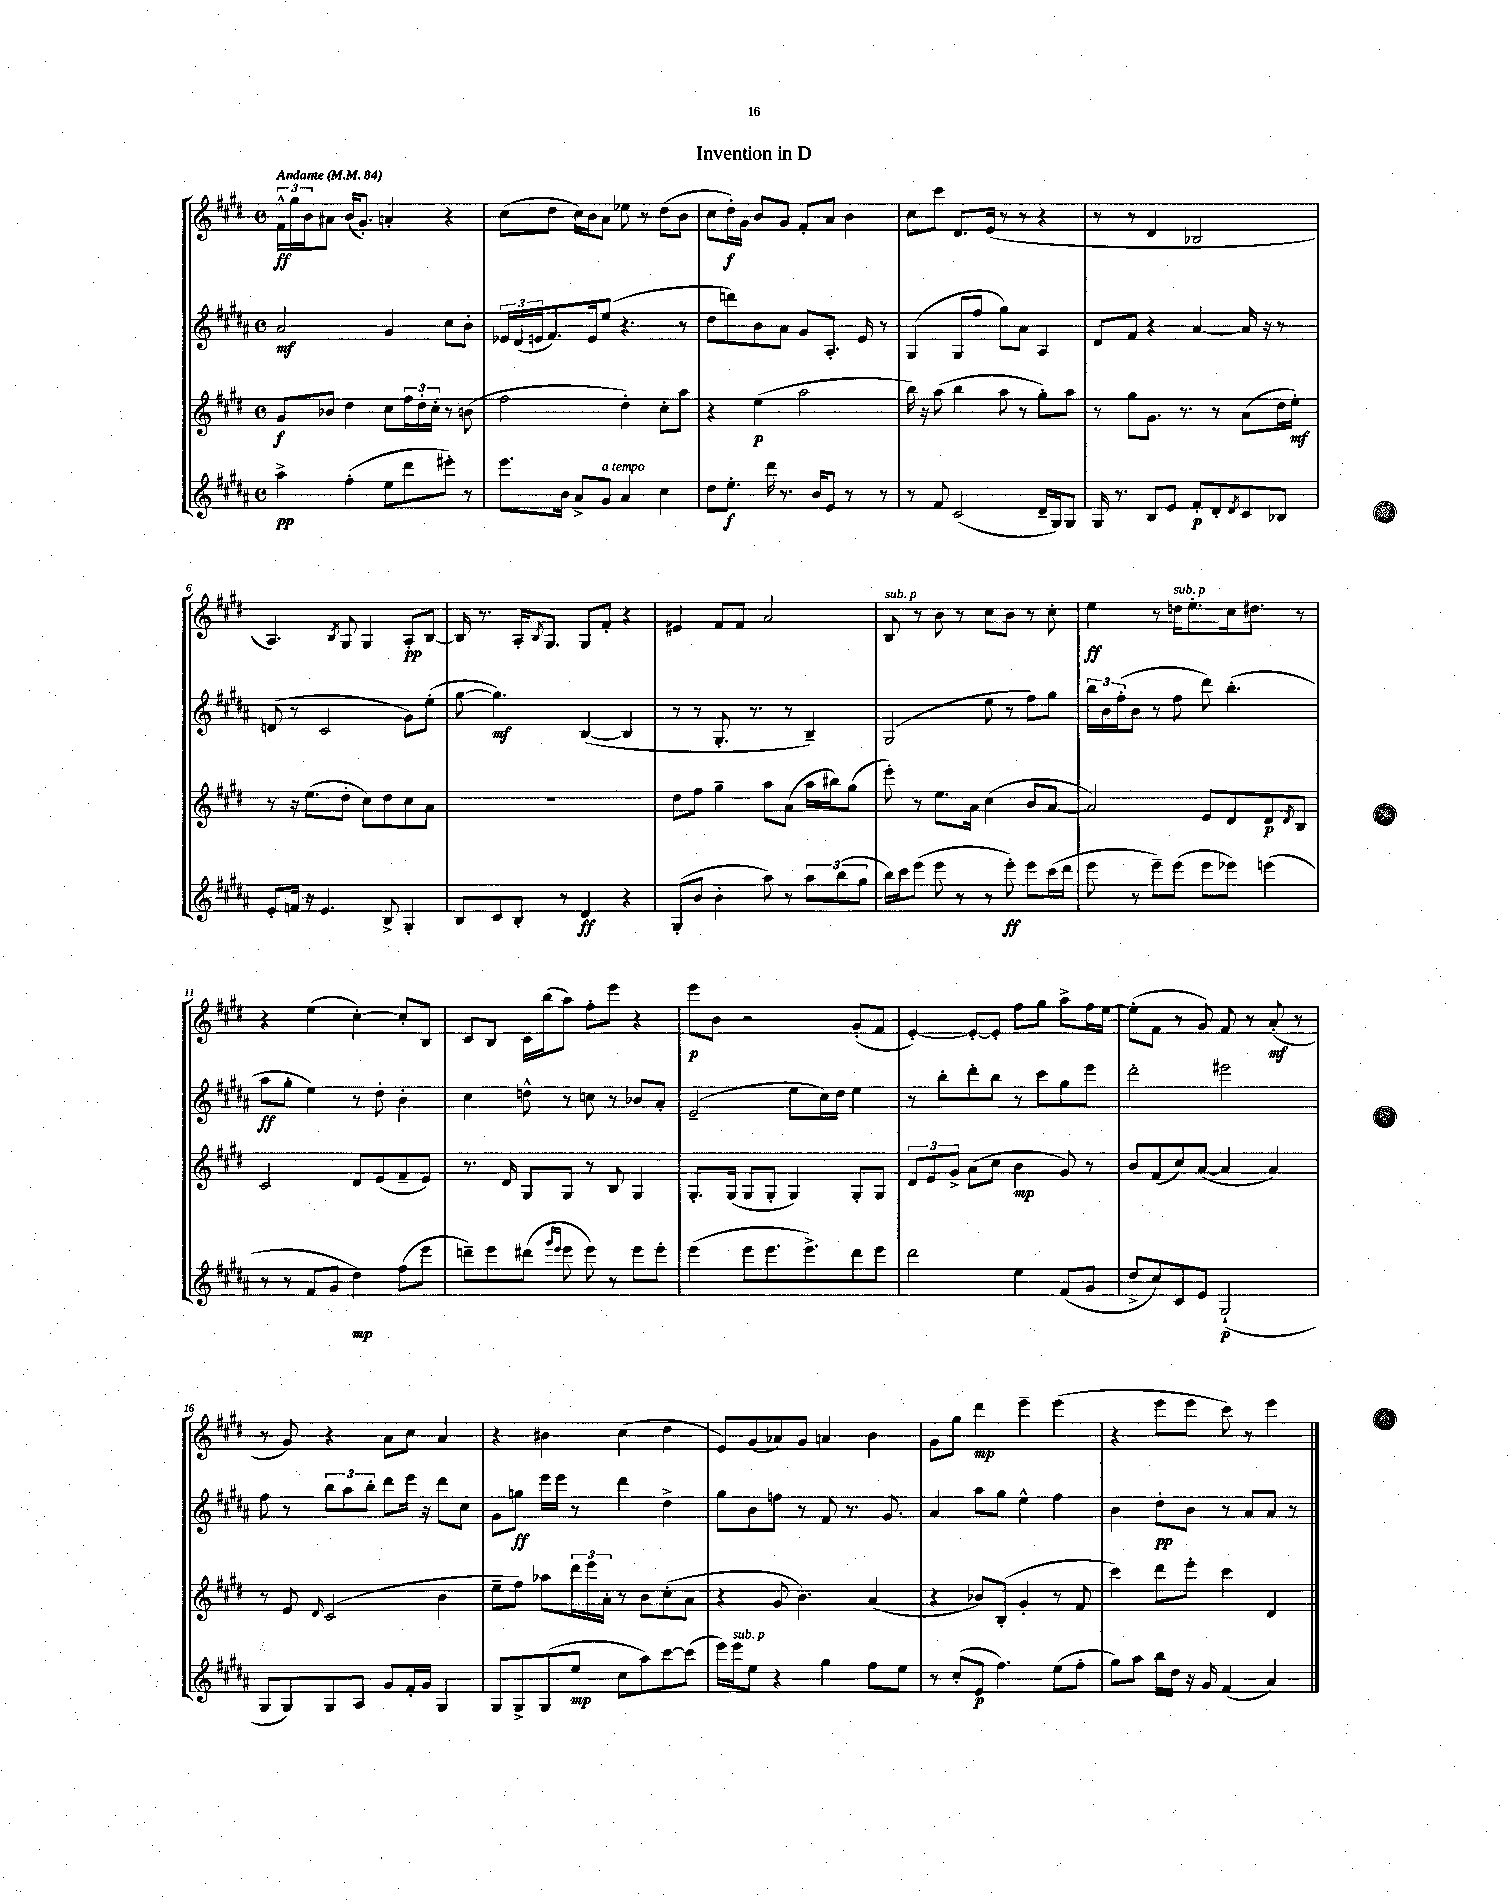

**kern	**kern	**kern	**kern
*staff4	*staff3	*staff2	*staff1
*clefG2	*clefG2	*clefG2	*clefG2
*k[f#c#g#d#a#]	*k[f#c#g#d#]	*k[f#c#g#d#a#]	*k[f#c#g#d#]
*M4/4	*M4/4	*M4/4	*M4/4
*met(c)	*met(c)	*met(c)	*met(c)
*MM84	*MM84	*MM84	*MM84
4aa#^	8g#	2a#	24f#^^
.	.	.	24gg#
.	.	.	24b
.	8b-	.	8a#
(4ff#'	4dd#	.	(16b
.	.	.	8.g#')
8ee	8cc#	4g#	4a'
8ddd#	24ff#	.	.
.	24dd#'	.	.
.	24cc#'	.	.
8eee#')	8r	8cc#	4r
8r	(8b	8b'	.
=	=	=	=
8.eee	2ff#	24e-	(8cc#
.	.	(24d#	.
.	.	24e	.
.	.	8.f#)	8dd#
16b	.	.	.
8a#^	.	.	16cc#)
.	.	16e	16b
8g#	.	(8ee	8a
4a#	4dd#')	4.r	8ee-
.	.	.	8r
4cc#	8cc#'	.	(8dd#
.	8aa	8r	8b
=	=	=	=
8dd#	4r	8dd#	8cc#
8.ee'	.	8ddd)	16dd#')
.	.	.	16g#
.	(4ee	8b	8b
16ddd#	.	.	.
8.r	.	8a#	8g#
.	2aa	8g#	8f#'
16b	.	.	.
8e	.	8.A#'	8a
8r	.	.	4b
.	.	16e	.
8r	.	8r	.
=	=	=	=
8r	16bb)	(4G#	8cc#
.	16r	.	.
8f#	(8aa	.	8ccc#
(2c#	4bb	8G#	8.d#
.	.	8ff#	.
.	.	.	(16e
.	8aa	8gg#)	8r
.	8r	8a#	8r
16d#~	8gg#')	4A#	4r
16G#)	.	.	.
8G#	8aa	.	.
=	=	=	=
16G#	8r	8d#	8r
8.r	.	.	.
.	8gg#	8f#	8r
8B	8.g#	4r	4d#
8e	.	.	.
.	8.r	.	.
8f#'	.	[4a#	2B-
8d#'	8r	.	.
8qd#	.	.	.
8c#	(8a	16a#]	.
.	.	16r	.
8B-	16dd#	8r	.
.	16ee')	.	.
=	=	=	=
8e'	8r	(8d	4.A)
16f	16r	8r	.
16r	(8.ee	.	.
4.e	.	2c#	.
.	.	.	8qB
.	8dd#'	.	8G#
.	8cc#)	.	4G#
8B^	8dd#	.	.
4G#'	8cc#	8g#)	8A'
.	8a	(8ee'	[8B
=	=	=	=
8B	1r	[8gg#	16B]
.	.	.	8.r
8c#	.	4.gg#])	.
8B'	.	.	16A'
.	.	.	8qB
.	.	.	8.G#
8r	.	.	.
4d#	.	([4B	8G#
.	.	.	8f#'
4r	.	4B]	4r
=	=	=	=
(8G#'	8dd#	8r	4e#
8b	8ff#	8r	.
4b'	4gg#~	8.G#'	8f#
.	.	.	8f#
.	.	8.r	.
8aa#)	8aa	.	2a
8r	(8a	8r	.
12aa#	16aa	4B~)	.
.	16bb#)	.	.
(12bb	.	.	.
.	(8gg#	.	.
12gg#	.	.	.
=	=	=	=
16bb)	8eee')	(2G#	8B
16ccc#	.	.	.
(8eee	8r	.	8r
8eee	8.ee	.	8b
8r	.	.	8r
.	16a	.	.
8r	(4cc#	8ee	8cc#
8eee')	.	8r	8b
8eee	8b	8ff#)	8r
(16ccc#	[8a	8gg#	8cc#'
16ddd#	.	.	.
=	=	=	=
8eee	2a])	24bb	4ee
.	.	24b	.
.	.	(24ff#'	.
8r	.	8b	.
8eee~)	.	8r	8r
(8eee	.	8ff#	16dd
.	.	.	8.ee'
8eee	8e	8ddd#)	.
8eee-)	8d#	(4.bb'	16cc#
.	.	.	8.dd#
(4eee	8d#	.	.
.	8qd#	.	.
.	8B	.	8r
=	=	=	=
8r	2c#	8aa#	4r
8r	.	8gg#'	.
8f#	.	4ee)	(4ee
8g#	.	.	.
4dd#)	8d#	8r	[4cc#')
.	(8e	8dd#'	.
(8ff#	8f#~	4b'	8cc#']
8eee	8e)	.	8B
=	=	=	=
8ddd~)	8.r	4cc#	8c#
8eee	.	.	8B
.	16d#	.	.
(8ddd#	8G#	8dd^^	16c#
.	.	.	(16bb
16qqggg#	.	.	.
16qqeee	.	.	.
8eee	8G#	8r	8aa)
8eee)	8r	8cc	8ff#'
8r	8B	8r	8eee
8eee	4G#	8b-	4r
8eee'	.	8a#'	.
=	=	=	=
(4eee	8.G#'	(2e~	8eee
.	.	.	8b
.	(16G#	.	.
8eee	8G#	.	2r
8.eee	8G#'	.	.
.	4G#)	8ee	.
8.eee^)	.	.	.
.	.	16cc#)	.
.	.	16dd#	.
8ddd#	8G#'	4ee	(8g#'
8eee	8G#	.	8f#
=	=	=	=
2ddd#	12d#	8r	[4e')
.	12e	.	.
.	.	8bb'	.
.	12g#^	.	.
.	(8a	8ddd#'	8e'_
.	8cc#	8bb	8e']
4ee	4b	8r	8ff#
.	.	8ccc#	8gg#
(8f#	8g#)	8gg#	8aa^
8g#	8r	8eee	16ff#
.	.	.	[16ee
=	=	=	=
8dd#^	8b	2ddd#'	(8ee']
8cc#)	(8f#	.	8f#
8c#	8cc#)	.	8r
8e	([8a	.	8g#)
(2G#`	4a]	2eee#	8f#
.	.	.	8r
.	4a)	.	(8a'
.	.	.	8r
=	=	=	=
8G#	8r	8ff#	8r
8G#)	8e	8r	8g#)
.	16qqd#	.	.
8G#	(2c#	12bb	4r
.	.	12aa#	.
8A#	.	.	.
.	.	12bb'	.
8g#	.	8ddd#	8a
16f#'	.	16eee	8cc#
16g#	.	16r	.
4G#	4b	8ddd#	4a
.	.	8cc#	.
=	=	=	=
8G#	8ee~	8g#	4r
8G#^	8ff#)	8gg	.
(8G#	8aa-	16eee	4b#
.	.	16eee	.
8ee	24ddd#	8r	.
.	24eee	.	.
.	24a'	.	.
8cc#	8r	4ddd#	(4cc#
8aa#)	8b	.	.
[8ccc#	(8cc#'	4dd#^	4dd#
(8ccc#]	8a	.	.
=	=	=	=
16eee)	4r	8gg#	8e)
16eee	.	.	.
8ee	.	8b	(8g#
4r	8g#	8ff	8a-)
.	4.b)	8r	8g#
4gg#	.	8f#	4a
.	.	8.r	.
8ff#	(4a	.	4b
.	.	8.g#	.
8ee	.	.	.
=	=	=	=
8r	4r	4a#	8g#
(8cc#'	.	.	8gg#
8e	8b-)	8aa#	4ddd#
4.ff#)	(8B'	8gg#	.
.	4g#'	4ee^^	4eee~
(8ee	8r	4ff#	(4eee
8ff#'	8f#	.	.
=	=	=	=
8gg#)	4ccc#)	4b	4r
8aa#	.	.	.
16bb	8ddd#	8dd#'	8eee
16dd#	.	.	.
16r	8eee'	8b	8eee
16g#	.	.	.
(4f#	4ccc#	8r	8ccc#)
.	.	8a#	8r
4a#)	4d#	8a#	4eee
.	.	8r	.
==	==	==	==
*-	*-	*-	*-
